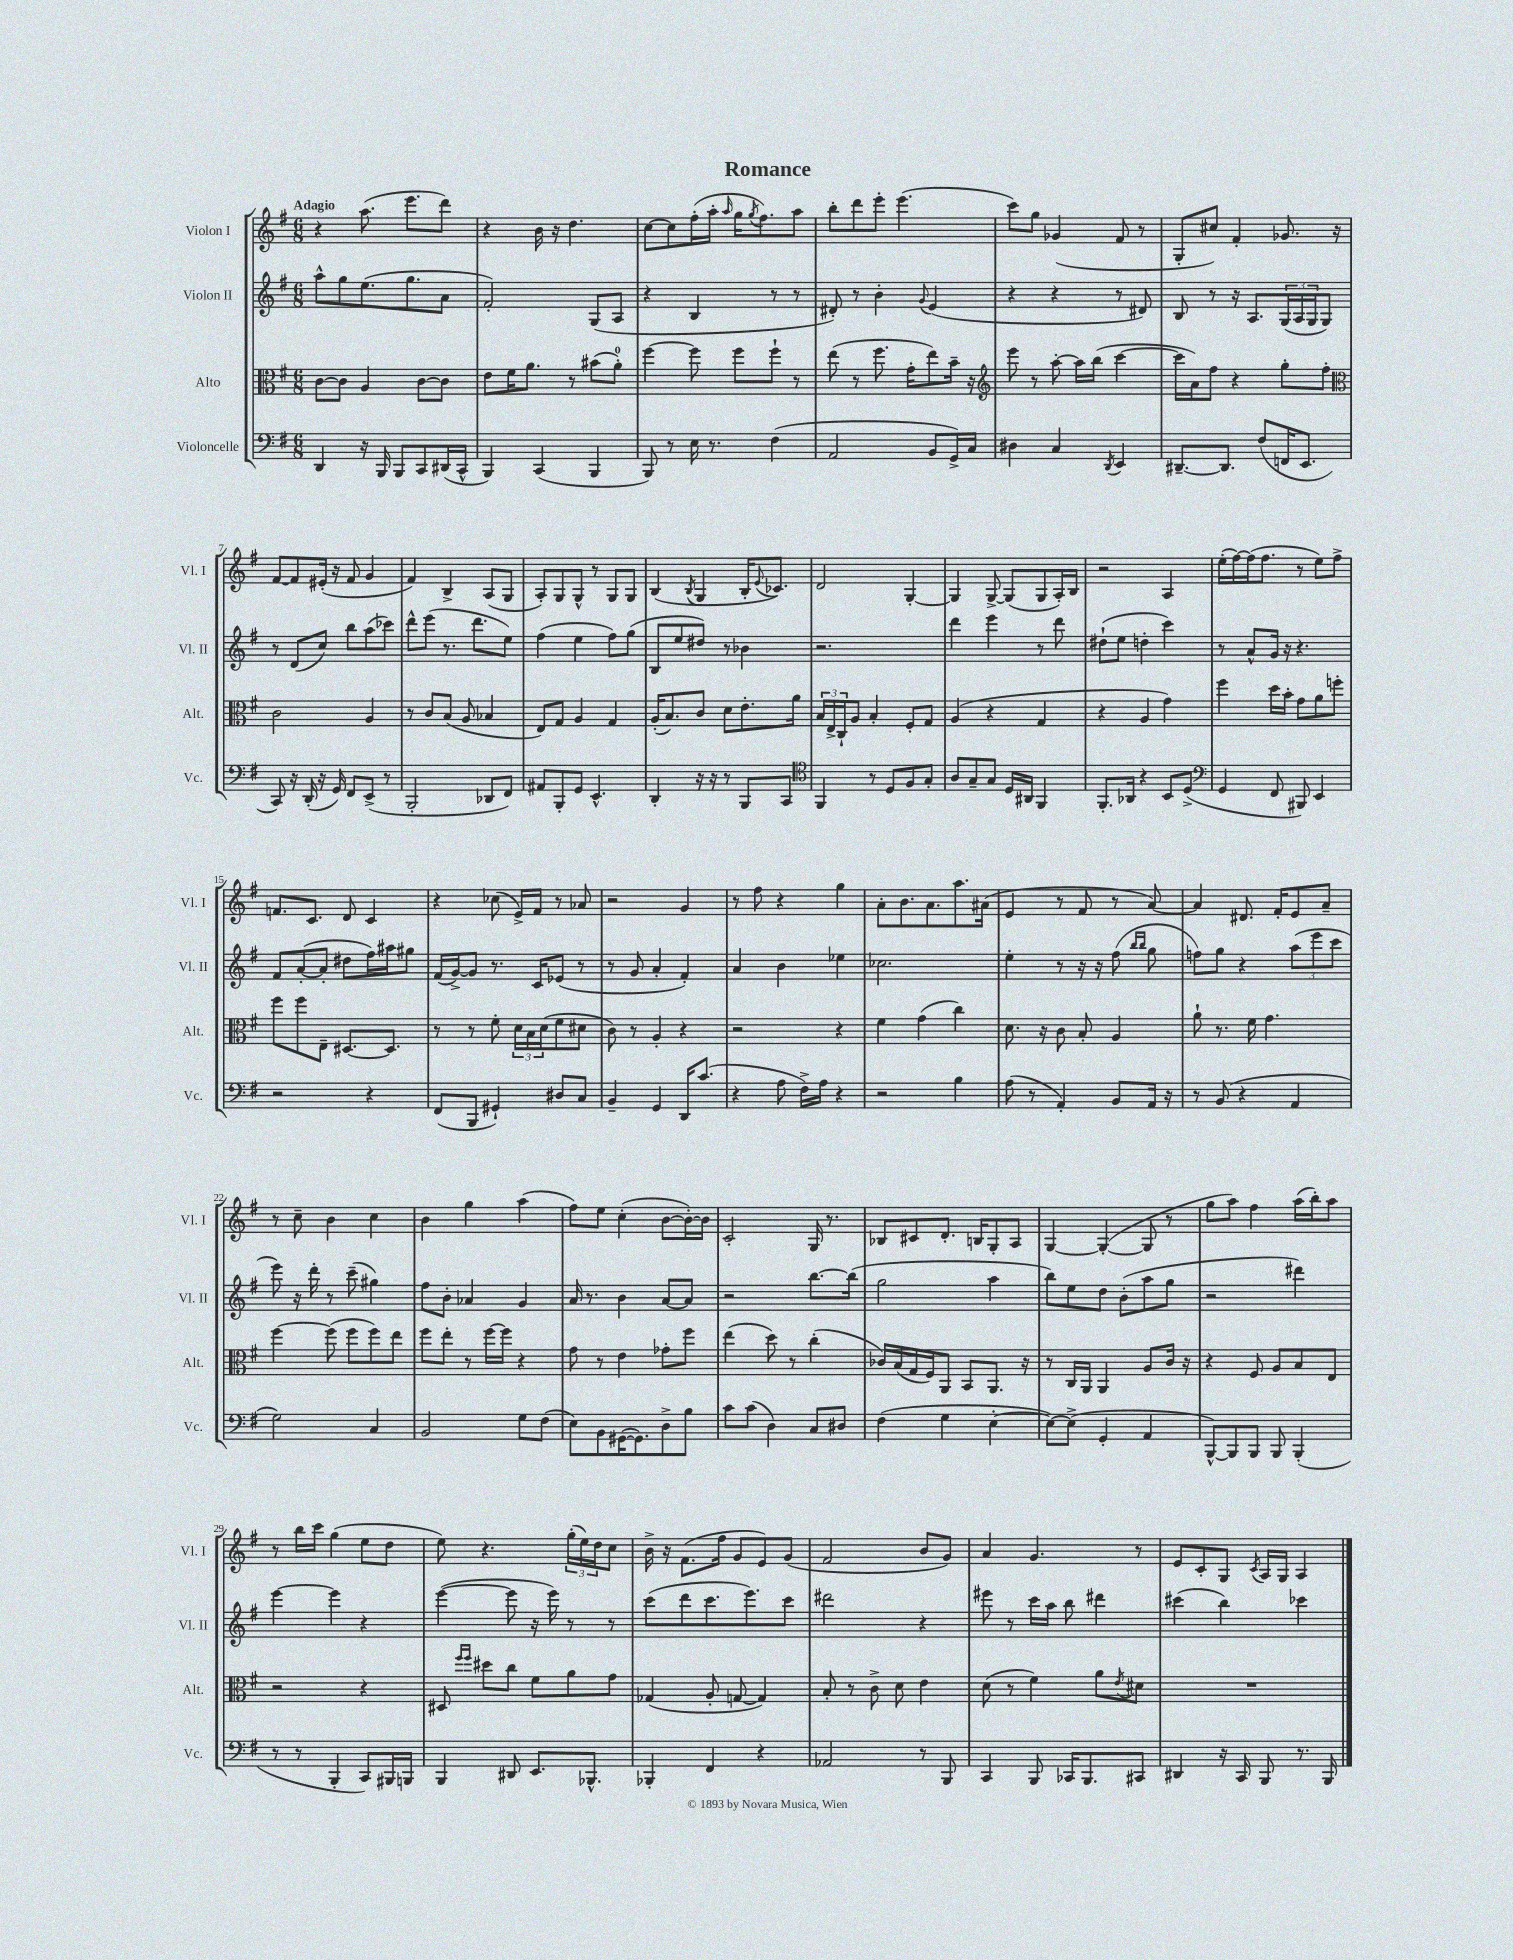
\header { title = "Romance" }
<<
\new StaffGroup <<
\new Staff = "s0" \with { instrumentName = "Violon I" shortInstrumentName = "Vl. I" } {
    \clef treble \key g \major \numericTimeSignature \time 6/8 \tempo "Adagio"
    r4 a''8.( e'''8. d'''8) |
    r4 b'16 r16 d''4. |
    c''8~ c''8 fis''16-.( a''16-. \grace { a''16 } g''16 \acciaccatura { g''8 } fis''8.) a''8 |
    b''8-. d'''8 e'''8-. e'''4.( |
    c'''8) g''8 ges'4( fis'8 r8 |
    g8-. cis''8) fis'4-. ges'8. r16 |
    fis'8~ fis'8 eis'16-.( r16 fis'8 g'4 |
    fis'4) b4-> a8( g8 |
    a8-.) g8 g8-^ r8 g8 g8 |
    b4( \acciaccatura { b8 } g4 b16-. \appoggiatura { e'8 } ces'8.) |
    d'2 g4~-. |
    g4 g8~-> g8( g8 a16-.) b16 |
    r2 a4 |
    e''16-.( fis''16~) fis''16( fis''8. r8 e''8) fis''8-> |
    f'8. c'8. d'8 c'4 |
    r4 ces''8( e'16->) fis'16 r8 aes'8 |
    r2 g'4 |
    r8 fis''8 r4 g''4 |
    a'8-. b'8. a'8. a''8. ais'16( |
    e'4 r8 fis'8 r8 a'8~) |
    a'4 dis'8. fis'16-. e'8 a'8-- |
    r8 c''8-- b'4 c''4 |
    b'4 g''4 a''4( |
    fis''8) e''8 c''4-.( b'8~ b'16~-.) b'16 |
    c'2-. g16 r8. |
    bes8 cis'8 d'8.-. b16 g8-. a8 |
    g4~ g4~-.( g8 r8 |
    g''8 a''8) fis''4 a''16( b''16-.) a''8 |
    r8 b''16 c'''16 g''4( e''8 d''8 |
    e''8) r4. \tuplet 3/2 { g''16-.( e''16) d''16 } c''8 |
    b'16-> r16 fis'8.( fis''16 g'8 e'8) g'8( |
    fis'2 b'8 g'8) |
    a'4 g'4. r8 |
    e'8 c'8-. g8 \acciaccatura { c'8 } a16 g16 a4 \bar "|." |
}
\new Staff = "s1" \with { instrumentName = "Violon II" shortInstrumentName = "Vl. II" } {
    \clef treble \key g \major \numericTimeSignature \time 6/8
    a''8-^ g''8 e''8.( g''8. a'8 |
    fis'2-.) g8( a8 |
    r4 b4 r8 r8 |
    dis'8-.) r8 b'4-. \appoggiatura { g'8 } e'4( |
    r4 r4 r8 dis'8) |
    b8 r8 r16 a8. \tuplet 3/2 { g16( a16 g16 } g8) |
    r8 d'8( c''8) b''8 a''8( ces'''8) |
    d'''8-^ e'''8( r8. d'''8. e''8) |
    fis''4( e''4 fis''8) g''8( |
    b8 e''8 dis''8) r8 bes'4 |
    r2. |
    d'''4 e'''4 r8 d'''8 |
    dis''8-!( e''8 d''4-. c'''4) |
    r8 a'8-^ g'16 r16 r4. |
    fis'8 a'8~-.( a'8-. dis''8 fis''16) ais''16 gis''8 |
    fis'16( g'16~->) g'8 r8. c'16 ees'8( r8 |
    r8 g'8 a'4-. fis'4-.) |
    a'4 b'4 ees''4 |
    ces''2. |
    e''4-. r8 r16 r16 fis''8( \grace { b''16 b''16 } g''8 |
    f''8) g''8 r4 \tuplet 3/2 { a''8( e'''8 c'''8 } |
    e'''8) r16 d'''16-. r8 c'''8--( gis''4) |
    fis''8 b'8-. aes'4 g'4 |
    a'16 r8. b'4 a'8~ a'8 |
    r2 b''8.~ b''16( |
    g''2 a''4 |
    b''8) e''8 d''8 b'8-.( a''8 g''8 |
    r2 dis'''4) |
    e'''4~ e'''4 r4 |
    e'''4~( e'''8 r16 e'''16) r8 r8 |
    c'''8( d'''8 c'''8. e'''8.) c'''8 |
    dis'''2 r4 |
    eis'''8 r8 c'''16 a''16 b''8 dis'''4 |
    cis'''4( b''4) ces'''4 \bar "|." |
}
\new Staff = "s2" \with { instrumentName = "Alto" shortInstrumentName = "Alt." } {
    \clef alto \key g \major \numericTimeSignature \time 6/8
    c'8~ c'8 a4 c'8~ c'8 |
    e'8 fis'16 a'8. r8 bis'8( a'8-0-.) |
    fis''4~ fis''8 fis''8 fis''8-! r8 |
    e''8( r8 fis''8. g'16-. e''8) b'16-- r16 |
    \clef treble e'''8 r8 a''8~-. a''16 b''16( c'''4~ |
    c'''16 a'16) fis''8 r4 g''8-. fis''8-. |
    \clef alto c'2 a4 |
    r8 c'8 b8( a8 bes4 |
    e8) g8 a4 g4 |
    a16-.( b8.) c'8 d'8 e'8.-. a'16 |
    \tuplet 3/2 { b16 e16-> c16-! } a8 b4-. fis8-. g8 |
    a4( r4 g4 |
    r4 a4 g'4) |
    fis''4 d''16 b'16-. g'8 a'8 f''8-. |
    fis''8 fis''8 e8-- dis8.~ dis8. |
    r8 r8 fis'8-. \tuplet 3/2 { d'16 b16 d'16( } fis'8 dis'8 |
    c'8) r8 a4-. r4 |
    r2 r4 |
    fis'4 g'4( c''4) |
    d'8. r16 c'8 b8-. a4 |
    a'8-! r8. fis'16 g'4. |
    fis''4~ fis''8( fis''8 fis''8) e''8 |
    fis''8 e''8-. r8 fis''16~ fis''16 r4 |
    g'8 r8 e'4 ges'8-. fis''8 |
    e''4( d''8) r8 c''4-.( |
    ces'16) b16( g16 fis16) a,8 b,8 a,8. r16 |
    r8 c16 a,16 a,4 a8 c'16 r16 |
    r4 fis8 a8 b8 e8 |
    r2 r4 |
    dis8 \grace { fis''16 fis''16 } dis''8 c''8 fis'8 a'8 g'8 |
    ges4( a8-. g8~ g4) |
    b8-. r8 c'8-> d'8 e'4 |
    d'8( r8 fis'4) a'8 \acciaccatura { e'8 } dis'8 |
    R2. \bar "|." |
}
\new Staff = "s3" \with { instrumentName = "Violoncelle" shortInstrumentName = "Vc." } {
    \clef bass \key g \major \numericTimeSignature \time 6/8
    d,4 r16 b,,16 b,,8 c,8 dis,16( c,16-^ |
    b,,4) c,4( b,,4 |
    b,,8) r8 e16 r8. fis4( |
    a,2 b,8 g,16->) c16 |
    dis4 c4 \acciaccatura { d,8 } e,4 |
    dis,8.~-- dis,8. fis8( f,16 e,8. |
    c,8) r16 d,16-.( r16 g,16) fis,8 e,8->( r8 |
    b,,2-. des,8 fis,8) |
    ais,8 b,,8-. g,8 e,4.-^ |
    d,4-. r16 r16 r8 b,,8 c,8 |
    \clef tenor fis,4 r8 d8 fis8 g8-. |
    a8 g8-- g8 d16 ais,16 fis,4 |
    fis,8.-. aes,16 r4 b,8 d8->( |
    \clef bass g,4 fis,8 bis,,8) e,4 |
    r2 r4 |
    fis,8( b,,8 gis,4-!) dis8 c8 |
    b,4-- g,4 d,16 c'8.( |
    r4 a8 fis16->) a16 r4 |
    r2 b4 |
    a8( r8 a,4-.) b,8 a,16 r16 |
    r8 b,8( r4 a,4 |
    g2) c4 |
    b,2 g8 fis8( |
    e8) b,8 gis,16~( gis,8.) d8-> b8 |
    c'8 c'8( d4) c8 dis8 |
    fis4( g4 e4~-. |
    e8~) e8->( g,4-. a,4 |
    b,,8~-^) b,,8 b,,8 b,,8 b,,4-.( |
    r8 r8 b,,4-. c,8) bis,,16 b,,16 |
    b,,4 dis,8 e,8. bes,,8.-^ |
    bes,,4-. fis,4 r4 |
    aes,2 r8 b,,8 |
    c,4 b,,8 ces,16 b,,8. cis,8 |
    dis,4 r16 c,16 b,,8 r8. b,,16 \bar "|." |
}
>>
>>
